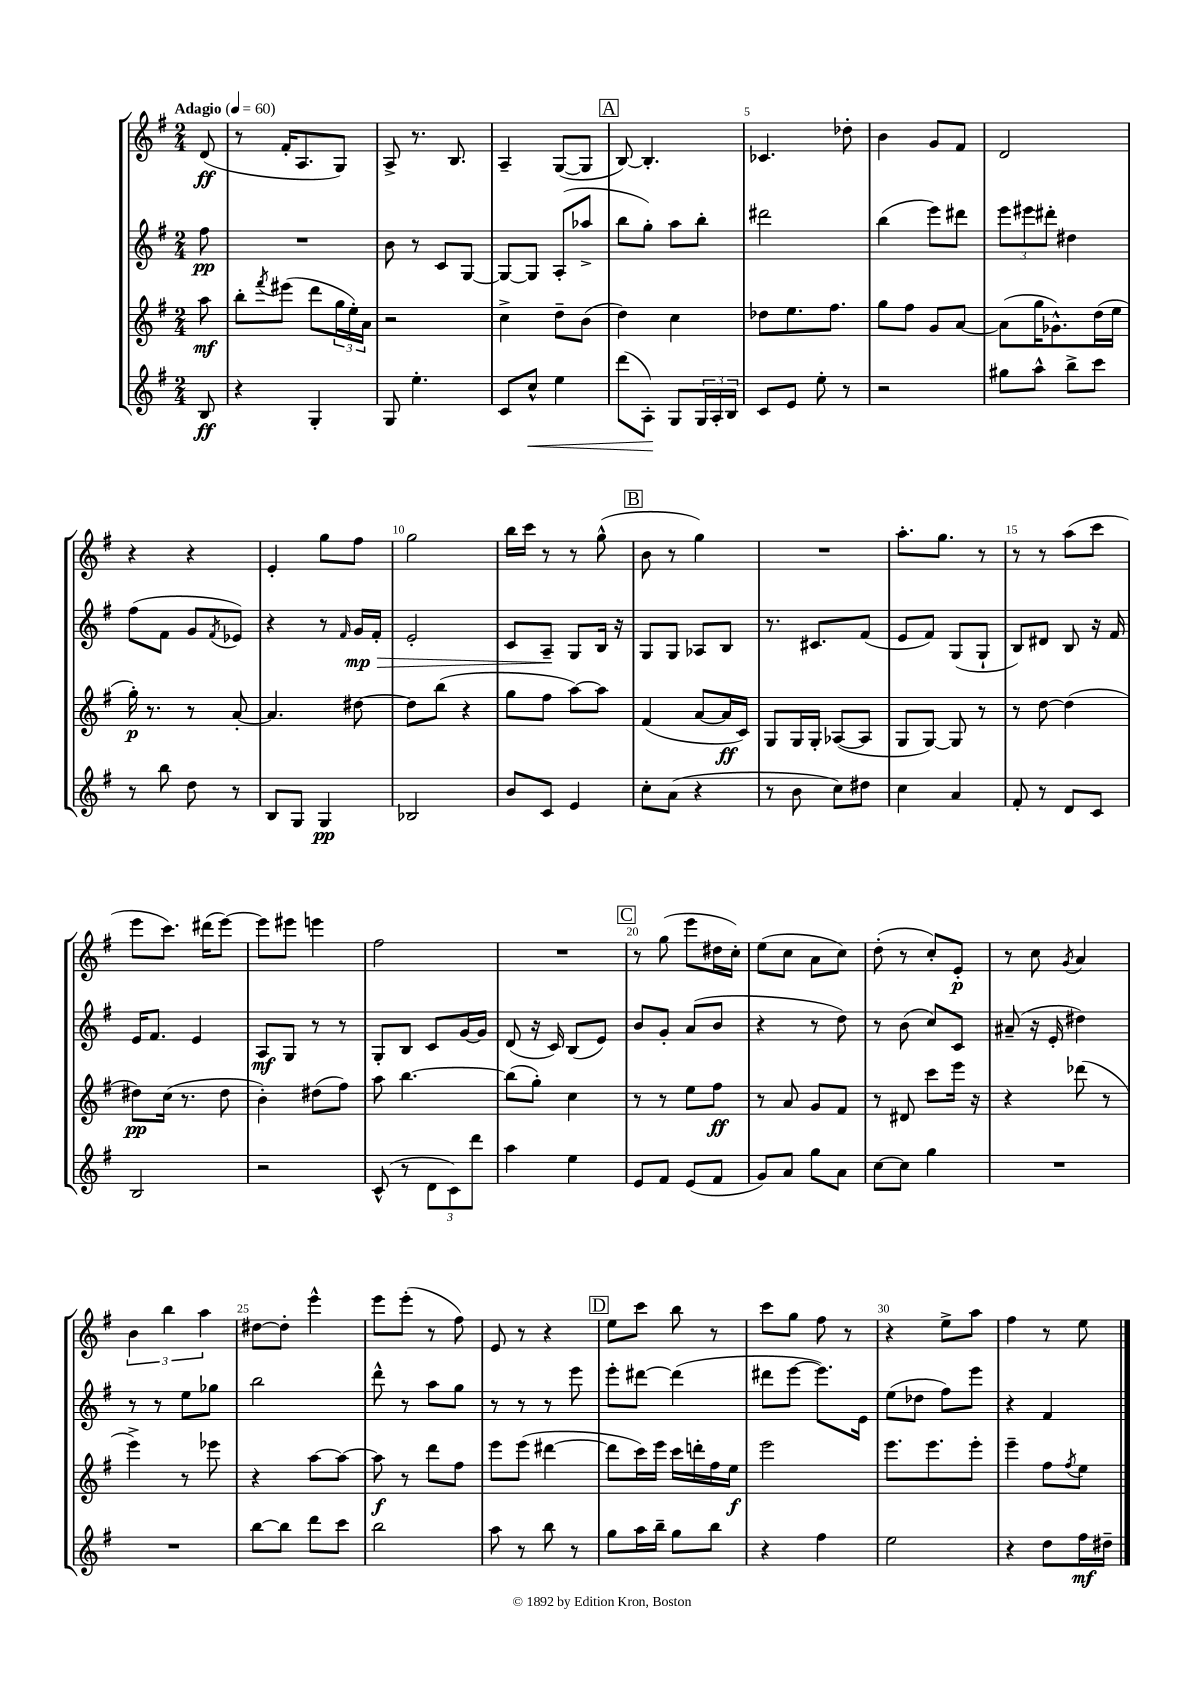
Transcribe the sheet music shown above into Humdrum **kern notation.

**kern	**kern	**kern	**kern
*staff4	*staff3	*staff2	*staff1
*clefG2	*clefG2	*clefG2	*clefG2
*k[f#]	*k[f#]	*k[f#]	*k[f#]
*M2/4	*M2/4	*M2/4	*M2/4
*MM60	*MM60	*MM60	*MM60
8B/	8aa\	8ff#\	(8d/
=	=	=	=
4r	8bb'\L	2r	8r
.	8qfff#/	.	.
.	(8eee#\J	.	16f#'/LK
.	.	.	8.A/
4G'/	8ddd\L	.	.
.	24gg\L	.	8G/J)
.	24ee'\)	.	.
.	24a\JJ	.	.
=	=	=	=
8G/	2r	8b\	8A^/
4.ee'\	.	8r	8.r
.	.	8c/L	.
.	.	.	8.B/
.	.	[8G/J	.
=	=	=	=
8c/L	4cc^\	8G/_L	4A~/
8cc^^/J	.	8G/]J	.
4ee\	8dd~\L	(8A'/L	([8G/L
.	(8b\J	8aa-^/J	8G/]J
=	=	=	=
(8ddd\L	4dd\)	8bb\L	[8B/)
8A'\J)	.	8gg'\J)	4.B'/]
8G/L	4cc\	8aa\L	.
24G/L	.	8bb'\J	.
24A'/	.	.	.
24B/JJ	.	.	.
=	=	=	=
8c/L	8dd-\L	2ddd#\	4.c-/
8e/J	8.ee\	.	.
8ee'\	.	.	.
.	8.ff#\J	.	.
8r	.	.	8dd-'\
=	=	=	=
2r	8gg\L	(4bb\	4b\
.	8ff#\J	.	.
.	8g/L	8eee\L)	8g/L
.	[8a/J	8ddd#\J	8f#/J
=	=	=	=
8gg#\L	(8a\]L	12eee\L	2d/
.	.	12eee#\	.
8aa^^\J	16gg\K	.	.
.	.	12ddd#'\J	.
.	8.g-^^\)	.	.
8bb^\L	.	4dd#\	.
8ccc\J	(16dd\L	.	.
.	16ee\JJ	.	.
=	=	=	=
8r	16gg'\)	(8ff#\L	4r
.	8.r	.	.
8bb\	.	8f#\J	.
8dd\	8r	8g/L	4r
.	.	8qf#/	.
8r	[8a'/	8e-/J)	.
=	=	=	=
8B/L	4.a/]	4r	4e'/
8G/J	.	.	.
4G/	.	8r	8gg\L
.	.	16qqf#/	.
.	[8dd#\	16g/LL	8ff#\J
.	.	16f#'/JJ	.
=	=	=	=
2B-/	8dd#\]L	2e'/	2gg\
.	(8bb\J	.	.
.	4r	.	.
=	=	=	=
8b/L	8gg\L	8c/L	16bb\LL
.	.	.	16ccc\JJ
8c/J	8ff#\J	8A~/J	8r
4e/	[8aa\L)	8G/L	8r
.	8aa\]J	16B/Jk	(8gg^^\
.	.	16r	.
=	=	=	=
8cc'\L	(4f#/	8G/L	8b\
(8a\J	.	8G/J	8r
4r	[8a/L	8A-/L	4gg\)
.	16a/]L	8B/J	.
.	16c/JJ)	.	.
=	=	=	=
8r	8G/L	8.r	2r
8b\	16G/L	.	.
.	16G'/JJ	8.c#/L	.
8cc\L)	([8A-/L	.	.
8dd#\J	8A-/]J	(8f#/J	.
=	=	=	=
4cc\	8G/L	8e/L	8.aa'\L
.	[8G/J)	8f#/J)	.
.	.	.	8.gg\J
4a/	8G/]	(8G/L	.
.	8r	8G`/J	8r
=	=	=	=
8f#'/	8r	8B/L)	8r
8r	[8dd\	8d#/J	8r
8d/L	(4dd\]	8B/	(8aa\L
8c/J	.	16r	8ccc\J
.	.	16f#/	.
=	=	=	=
2B/	8dd#\L)	16e/LK	8eee\L
.	.	8.f#/J	.
.	(16cc\Jk	.	8.ccc\J)
.	8.r	.	.
.	.	4e/	.
.	.	.	(16ddd#\LK
.	8dd#\	.	[8eee\J)
=	=	=	=
2r	4b'\)	8A/L	8eee\]L
.	.	8G/J	8eee#\J
.	(8dd#\L	8r	4eee\
.	8ff#\J)	8r	.
=	=	=	=
(8c^^/	8aa\	8G'/L	2ff#\
8r	[4.bb\	8B/J	.
12d\L	.	8c/L	.
12c\)	.	.	.
.	.	[16g/L	.
12ddd\J	.	.	.
.	.	16g/]JJ	.
=	=	=	=
4aa\	(8bb\]L	(8d/	2r
.	8gg'\J)	16r	.
.	.	16c/)	.
4ee\	4cc\	(8B/L	.
.	.	8e/J)	.
=	=	=	=
8e/L	8r	8b/L	8r
8f#/J	8r	8g'/J	(8gg\
(8e/L	8ee\L	(8a/L	8eee\L
8f#/J	8ff#\J	8b/J	16dd#\L
.	.	.	16cc'\JJ)
=	=	=	=
8g/L)	8r	4r	(8ee\L
8a/J	8a/	.	8cc\J
8gg\L	8g/L	8r	8a\L
8a\J	8f#/J	8dd\)	8cc\J)
=	=	=	=
[8cc\L	8r	8r	(8dd'\
8cc\]J	8d#/	(8b\	8r
4gg\	8ccc\L	8cc/L)	8cc'/L)
.	16eee\Jk	8c/J	8e'/J
.	16r	.	.
=	=	=	=
2r	4r	(8a#~/	8r
.	.	16r	8cc\
.	.	16e'/	.
.	.	.	8qg/
.	(8ddd-\	4dd#\)	4a/
.	8r	.	.
=	=	=	=
2r	4eee^\)	8r	6b\
.	.	8r	.
.	.	.	6bb\
.	8r	8ee\L	.
.	.	.	6aa\
.	8eee-\	8gg-\J	.
=	=	=	=
[8bb\L	4r	2bb\	[8dd#\L
8bb\]J	.	.	8dd#'\]J
8ddd\L	[8aa\L	.	4eee^^\
8ccc\J	8aa\_J	.	.
=	=	=	=
2bb\	8aa\]	8ddd^^\	8eee\L
.	8r	8r	(8eee'\J
.	8ddd\L	8aa\L	8r
.	8ff#\J	8gg\J	8ff#\)
=	=	=	=
8aa\	8eee\L	8r	8e/
8r	(8eee\J	8r	8r
8bb\	[4ddd#\	8r	4r
8r	.	8eee\	.
=	=	=	=
8gg\L	8ddd#\]L	8eee'\L	8ee\L
16aa\L	16ccc\L)	[8ddd#\J	8ccc\J
16bb~\JJ	16eee\JJ	.	.
8gg\L	16ccc\LL	(4ddd#\]	8bb\
.	16ddd'\	.	.
8bb\J	16ff#\	.	8r
.	16ee\JJ	.	.
=	=	=	=
4r	2eee\	8ddd#\L	8ccc\L
.	.	[8eee\J	8gg\J
4ff#\	.	8.eee\]L)	8ff#\
.	.	.	8r
.	.	16e\Jk	.
=	=	=	=
2ee\	8.eee\L	(8ee\L	4r
.	.	8dd-\J	.
.	8.eee\	.	.
.	.	8ff#\L)	8ee^\L
.	8eee'\J	8eee\J	8aa\J
=	=	=	=
4r	4eee~\	4r	4ff#\
8dd\L	8ff#\L	4f#/	8r
.	8qff#/	.	.
16ff#\L	8ee\J	.	8ee\
16dd#~\JJ	.	.	.
==	==	==	==
*-	*-	*-	*-
